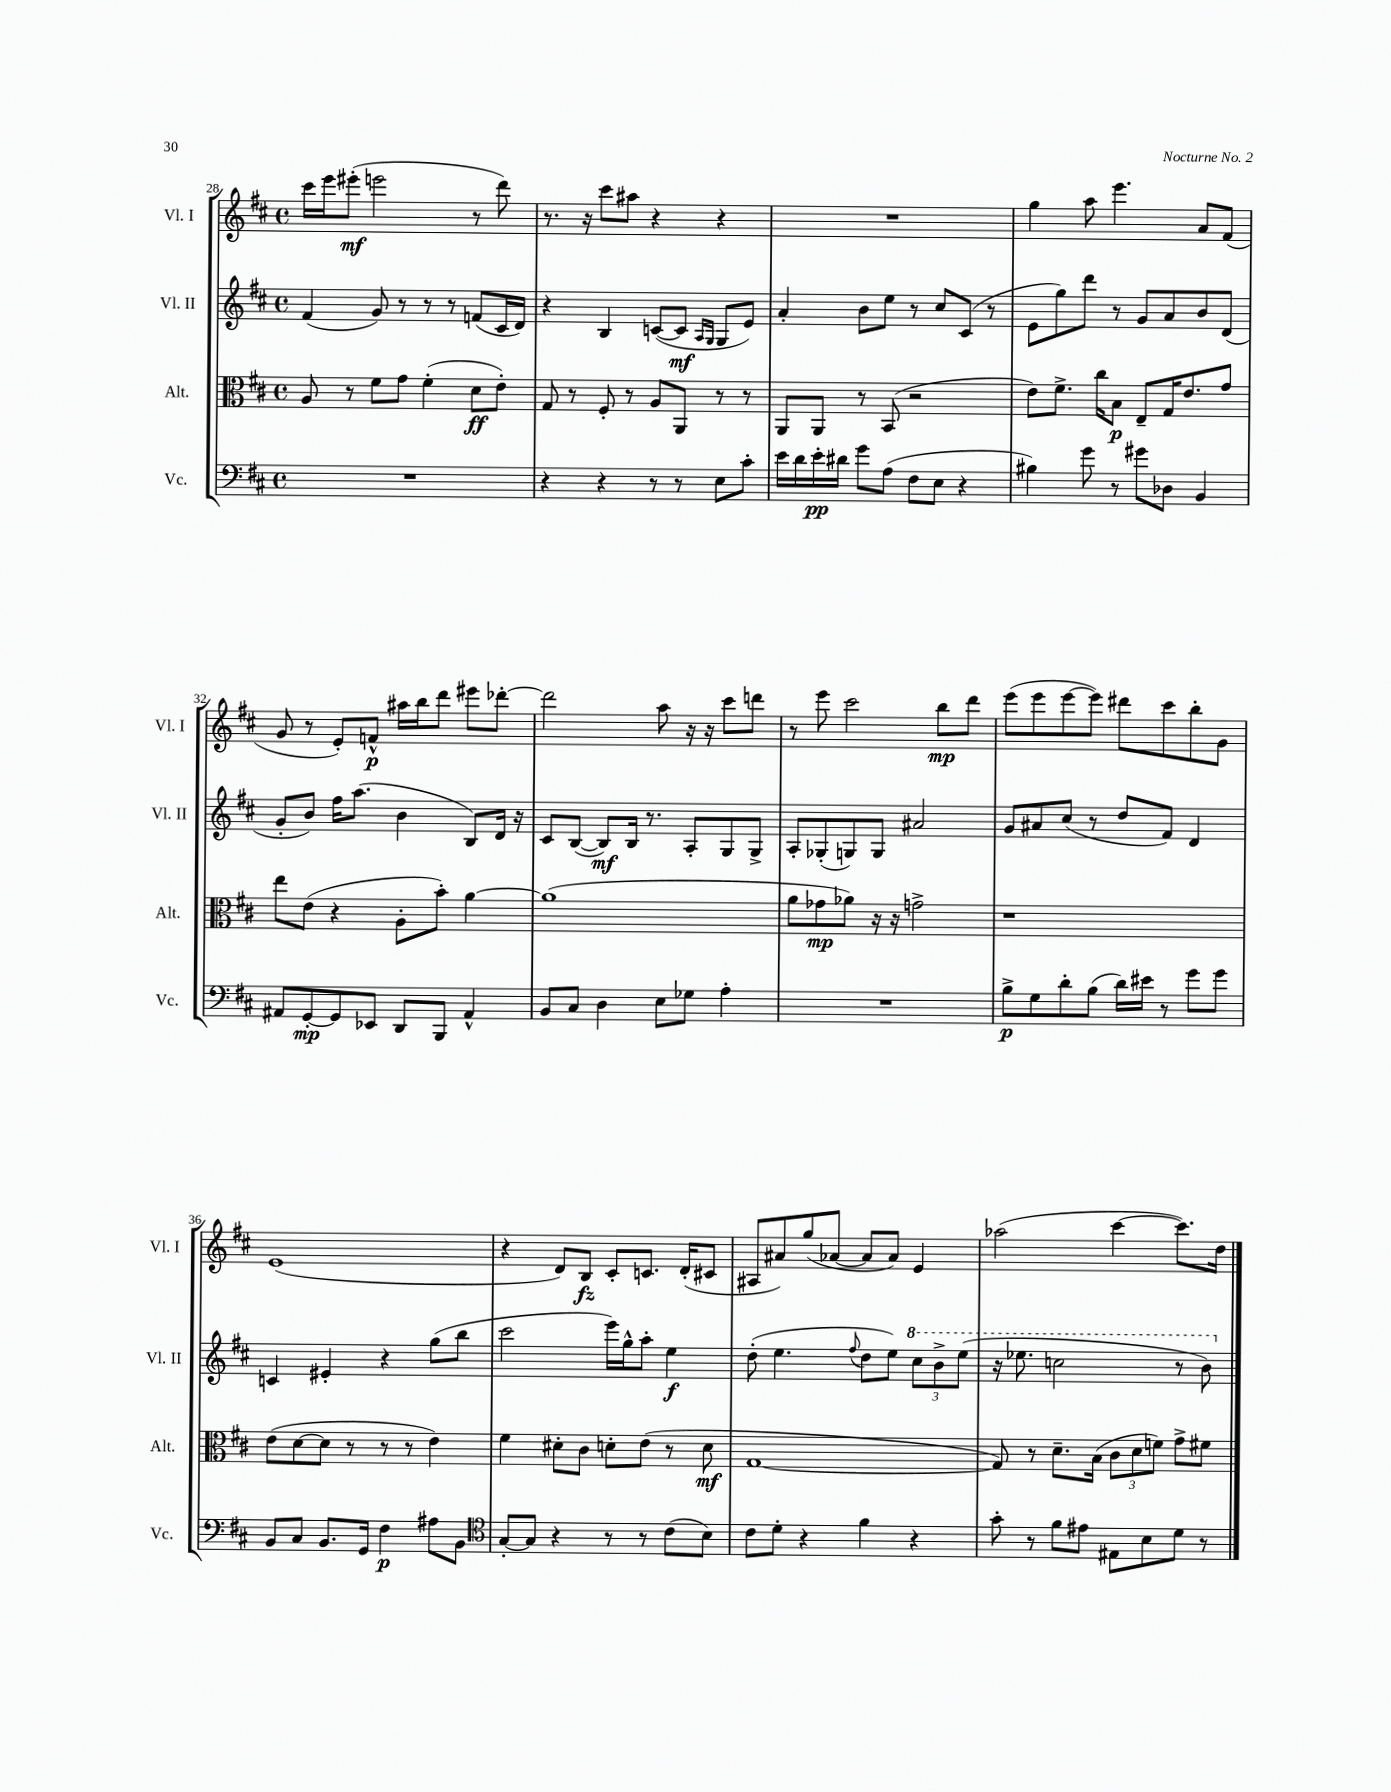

**kern	**kern	**kern	**kern
*staff4	*staff3	*staff2	*staff1
*clefF4	*clefC3	*clefG2	*clefG2
*k[f#c#]	*k[f#c#]	*k[f#c#]	*k[f#c#]
*M4/4	*M4/4	*M4/4	*M4/4
*met(c)	*met(c)	*met(c)	*met(c)
1r	8A/	(4f#/	16ccc#\LL
.	.	.	16eee\J
.	8r	.	(8eee#'\J
.	8f#\L	8g/)	2eee\
.	8g\J	8r	.
.	(4f#'\	8r	.
.	.	8r	.
.	8d\L	(8f/L	8r
.	8e'\J)	16c#/L	8ddd\)
.	.	16d/JJ)	.
=	=	=	=
4r	8G/	4r	8.r
.	8r	.	.
.	.	.	16r
4r	8F#'/	4B/	8ccc#\L
.	8r	.	8aa#\J
8r	8A/L	([8c/L	4r
8r	8AA/J	8c/]J	.
.	.	16qqA/LL	.
.	.	16qqG/JJ	.
8E\L	8r	8G/L	4r
8c#'\J	8r	8e/J)	.
=	=	=	=
16e\LL	8AA/L	4a'/	1r
16d\	.	.	.
16e'\	8AA/J	.	.
16d#\JJ	.	.	.
8g\L	8r	8b\L	.
(8A\J	(8BB/	8ee\J	.
8F#\L	2r	8r	.
8E\J	.	8cc#/L	.
4r	.	(8c#/J	.
.	.	8r	.
=	=	=	=
4B#\)	8e\L)	8e\L	4gg\
.	8.f#^\J	8gg\)	.
8g\	.	8ddd\J	8aa\
.	16cc#\LK	.	.
8r	8B\J	8r	4.eee\
8g#\L	8E~/L	8g/L	.
8D-\J	16G/K	8a/	.
.	8.e/	.	.
4BB/	.	8b/	8a/L
.	8g/J	(8d/J	(8f#/J
=	=	=	=
8AA#/L	8ee\L	8g'/L	8g/
[8GG'/	(8e\J	8b/J)	8r
8GG/]	4r	16ff#\LK	8e'/L)
.	.	(8.aa\J	.
8EE-/J	.	.	8f^^/J
8DD/L	8A'\L	4b\	16aa#\LL
.	.	.	16bb\J
8BBB/J	8b'\J)	.	8ddd\J
4AA#^^/	[4a\	8B/L)	8eee#\L
.	.	16d/Jk	[8ddd-'\J
.	.	16r	.
=	=	=	=
8BB/L	(1a]	8c#/L	2ddd-\]
8C#/J	.	([8B/J	.
4D\	.	8B/]L)	.
.	.	16B/Jk	.
.	.	8.r	.
8E\L	.	.	8aa\
8G-\J	.	8A'/L	16r
.	.	.	16r
4A'\	.	8G/	8ccc#\L
.	.	8G^/J	8ddd\J
=	=	=	=
1r	8a\L	8A'/L	8r
.	8g-\	(8G-'/	8eee\
.	8a-\J)	8G/)	2ccc#\
.	16r	8G/J	.
.	16r	.	.
.	2g^\	2a#/	.
.	.	.	8bb\L
.	.	.	8ddd\J
=	=	=	=
8B^\L	1r	8g/L	(8eee\L
8G\	.	8a#/	8eee\
8d'\	.	(8cc#/J	[8eee\
(8B\J	.	8r	8eee\]J)
16d\LL)	.	8dd/L	8ddd#\L
16e#\JJ	.	.	.
8r	.	8f#/J)	8ccc#\
8g\L	.	4d/	8bb'\
8g\J	.	.	8g\J
=	=	=	=
8BB/L	(8e\L	4c/	(1e
8C#/J	[8d\	.	.
8.BB/L	8d\]J	4e#'/	.
.	8r	.	.
16GG/Jk	.	.	.
4F#\	8r	4r	.
.	8r	.	.
8A#\L	4e\)	(8gg\L	.
8BB\J	.	8bb\J	.
=	=	=	=
*clefC4	*	*	*
[8G'/L	4f#\	2ccc#\	4r
8G/]J	.	.	.
4r	8d#'\L	.	8d/L)
.	8c#\J	.	8B/J
8r	8d'\L	16eee\LL)	8c#'/L
.	.	16gg^^\J	.
8r	(8e\J	8aa'\J	8.c/J
(8c#\L	8r	4ee\	.
.	.	.	(16d'/LK
8B\J)	8d\	.	8c#/J
=	=	=	=
8c#\L	[1G	(8dd'\	8A#/L
8d'\J	.	4.ee\	8a#/)
4r	.	.	(8gg/
.	.	.	[8a-/J
.	.	8qqff#/	.
4f#\	.	8dd\L	8a-/]L
.	.	8ee\J)	8a-/J)
4r	.	12ccc#\L	4e/
.	.	12bb^\	.
.	.	(12eee\J	.
=	=	=	=
8g'\	8G/])	16r	(2aa-\
.	.	8.eee-\	.
8r	8r	.	.
8f#\L	8.d~\L	2ccc\	.
8e#\J	.	.	.
.	(16B\Jk	.	.
8E#\L	12c#\L	.	[4ccc#\
.	12d\	.	.
8B\	.	.	.
.	12f\J)	.	.
8d\J	8g^\L	8r	8.ccc#\]L)
8r	8f#\J	8bb\)	.
.	.	.	16dd\Jk
==	==	==	==
*-	*-	*-	*-
